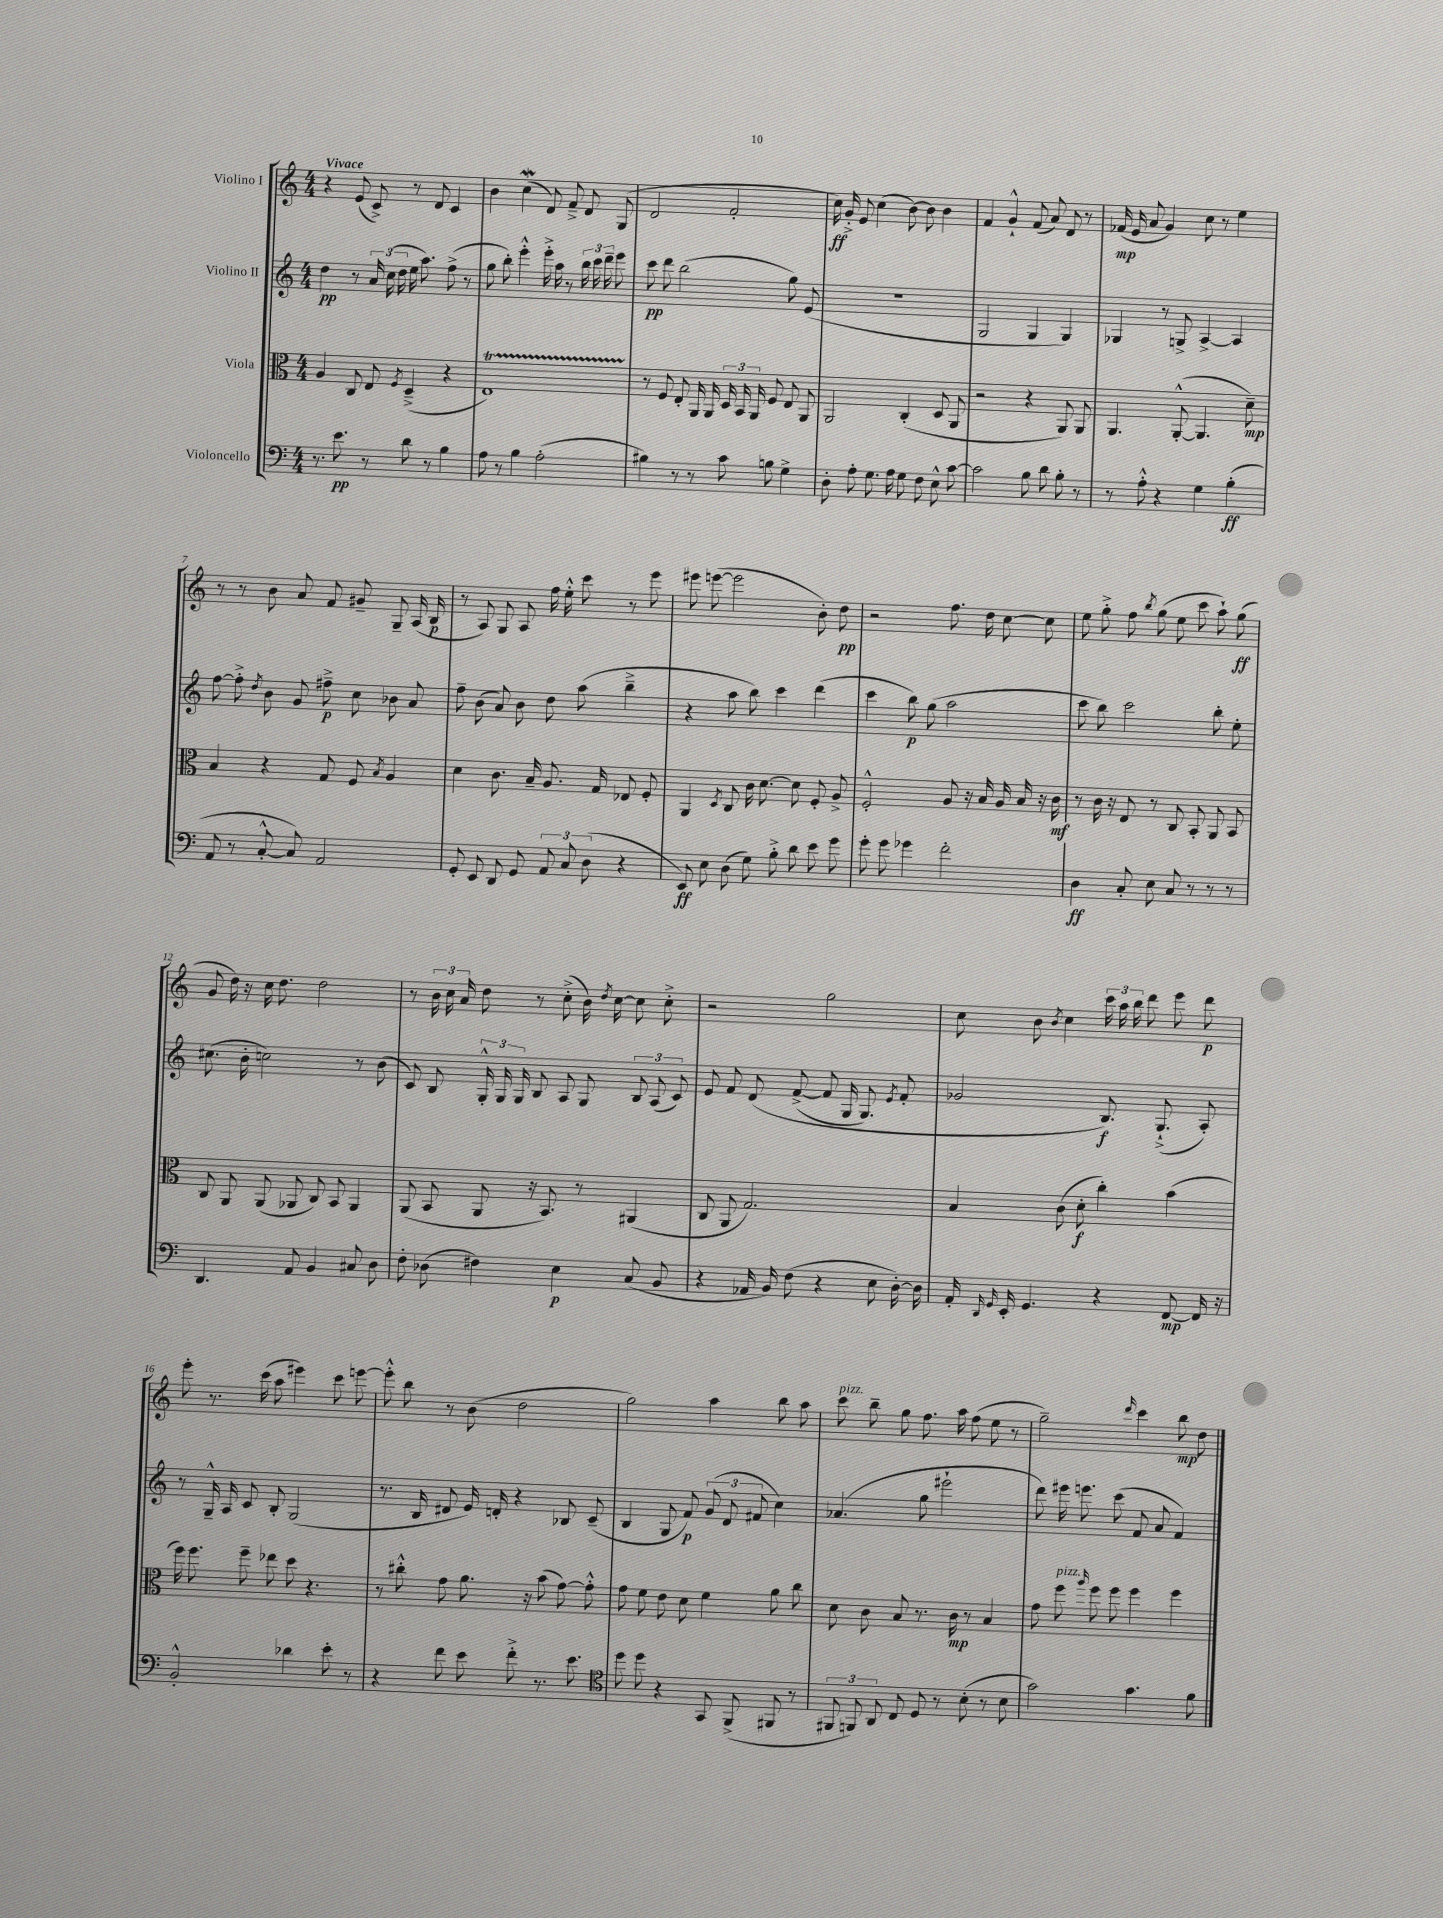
<<
\new StaffGroup <<
\new Staff = "s0" \with { instrumentName = "Violino I" } {
    \clef treble \key c \major \numericTimeSignature \time 4/4 \tempo "Vivace"
    \autoBeamOff r4 e'8( c'8->) r8 d'8 c'4 |
    b'4 c''4\mordent( d'8) f'8---> d'8 g8( |
    d'2 f'2-. |
    c''16\ff) g'16-.-> e'8 c''4( b'8~) b'8 b'4 |
    f'4 g'4-!-^ f'8( a'8) d'8 r8 |
    fes'16\mp( e'16 a'8 g'4) c''8 r8 e''4 |
    r8 r8 b'8 a'8 f'8 gis'8-- g8-- a16( b16\p |
    r8 a8) g8 a8 f''16 e''16-.-^ c'''8 r8 e'''8 |
    eis'''8 e'''8~( e'''2 b'8-.) d''8\pp |
    r2 f''8. d''16 c''8~ c''8 |
    e''8 g''8-.-> f''8 \acciaccatura { b''8 } g''8( e''8 c'''8 a''8-!) g''8\ff( |
    g'8 d''16) r16 c''16 d''8. d''2 |
    r8 \tuplet 3/2 { b'16 c''16 a'16 } d''8 r8 c''8-.->( b'16) \acciaccatura { d''8 } c''16~ c''8 c''8-.-> |
    r2 g''2 |
    c''8 b'8 \acciaccatura { b'8 } c''4 \tuplet 3/2 { c'''16 a''16 b''16 } d'''8 e'''8 d'''8\p |
    e'''8-. r8. c'''16( a''8 eis'''4) c'''8 e'''8~ |
    e'''8-.-^ b''8 r8 b'8( d''2 |
    g''2) a''4 b''8 a''8 |
    c'''8^\markup { \italic "pizz." } b''8-- g''8 f''8. a''16 f''8( e''8 r8 |
    g''2--) \grace { d'''16 } c'''4 b''8\mp d''8 \bar "|." |
}
\new Staff = "s1" \with { instrumentName = "Violino II" } {
    \clef treble \key c \major \numericTimeSignature \time 4/4
    \autoBeamOff d''4\pp r8 \tuplet 3/2 { a'16 c''16( d''16 } e''16 a''8.) f''8->( r8 |
    g''8 b''8-.) e'''4-.-^ e'''16-.-> a''16 r8 \tuplet 3/2 { b''16 c'''16 d'''16-- } e'''8 |
    c'''8\pp d'''8 b''2( g''8) e'8( |
    R1 |
    g2 g4 g4) |
    ges4 r8 g8-> a4~-> a4 |
    f''8~ f''8-.-> \acciaccatura { d''8 } b'8 g'8 fis''8--->\p c''8 bes'8 a'8 |
    f''8-- b'8( a'8) b'8 d''8 a''8( b''4---> |
    r4 a''8 b''8) c'''4 d'''4( |
    c'''4 b''8\p) g''8( a''2 |
    c'''8 b''8) c'''2 b''8-. e''8-. |
    cis''8.( b'16-. c''2) r8 b'8( |
    c'8) b8 \tuplet 3/2 { g16-.-^ g16 g16 } b8 a8 g8 \tuplet 3/2 { b8 a8( c'8) } |
    e'8 f'8 d'8\( f'8~->( f'8 g16 g8.) \acciaccatura { e'8 } f'8-. |
    ges'2 b8.\f\) g8.-!->( a8-.) |
    r8 g16---^ a16 c'8 b8-. g2( |
    r8. b16 dis'8 e'16) d'16-. r4 bes8 c'8--( |
    b4 g8 f'8\p) \tuplet 3/2 { g'8( d'8 fis'8 } c''4) |
    aes'4.( g''8 eis'''2-! |
    d'''8) eis'''16 e'''8. c'''8( f'8 a'8 f'4) \bar "|." |
}
\new Staff = "s2" \with { instrumentName = "Viola" } {
    \clef alto \key c \major \numericTimeSignature \time 4/4
    \autoBeamOff a4 c8 e8 \acciaccatura { f8 } d4--->( r4 |
    e1\startTrillSpan) |
    r8\stopTrillSpan f8 e8-. a,16 a,16 \tuplet 3/2 { d16 b,16 a,16 } f8 e8 a,8 |
    a,2 c4-.( d8 a,8 |
    r2 r4 a,8) a,8 |
    a,4. a,8~-.-^( a,4. d'8--\mp) |
    b4 r4 g8 f8 \acciaccatura { b8 } a4 |
    d'4 c'8. b16-- a8. g16 ees8 f8-. |
    a,4 \acciaccatura { d8 } c8 c'16 d'8.~ d'8 f8-. a8-> |
    f2-.-^ a8 r16 b16 a16 b16 r16 c'16\mf |
    r8 c'16 r16 e8 r8 c8 b,8-. a,8 b,8 |
    c8 a,8 a,8( aes,8 c8) b,8 aes,4 |
    a,8( b,8 a,8 r16 b,8.) r8 ais,4( |
    c8 a,8 g2.) |
    b4 c'8( d'8-.\f c''4-.) b'4( |
    f''16) f''8. f''8-- ees''8 d''8 r4. |
    r8 cis''8-.-^ g'8 a'8. r16 b'8( g'8~) g'8-.-^ |
    g'8 f'8 e'8 d'8 f'4 a'8 c''8 |
    d'8 c'8 b8 r8. c'16\mp r8 b4 |
    g'8 f''8^\markup { \italic "pizz." } \grace { a''16 } f''8 f''8 f''4 f''4 \bar "|." |
}
\new Staff = "s3" \with { instrumentName = "Violoncello" } {
    \clef bass \key c \major \numericTimeSignature \time 4/4
    \autoBeamOff r8. e'8.\pp r8 d'8 r8 b4 |
    a8 r8 b4 a2-.( |
    bis4) r8 r8 c'8 b8 g4-> |
    d8-. a8-. g8. a16 g8 f8 e8-^ c'8~ |
    c'2 b8 d'8 b8-. r8 |
    r8 a8-.-^ r4 g4 b4-.\ff( |
    a,8 r8 c8~-.-^ c8) a,2 |
    g,8-. e,8 d,8 g,8 \tuplet 3/2 { a,8 c8 d8( } r4 |
    e,8\ff) e8 d8( g8) b8-.-> d'8 e'8 g'8 |
    g'8-. g'8 ges'4 f'2-. |
    d4\ff c8-. e8 c8 r8 r8 r8 |
    d,4. a,8 b,4 cis8 d8 |
    f8-. des8( fis4) e4\p c8( b,8 |
    r4 aes,16 b,16) f8( r4 e8 d16~-.) d16 |
    a,16-. \grace { d,16 g,16 } e,16-. g,4. r4 f,8~\mp f,16 r16 |
    b,2-.-^ des'4 e'8-. r8 |
    r4 f'8 e'8 f'8-.-> r8. e'8. |
    \clef tenor d''8 d''8 r4 g,8 f,8->( fis,8 r8 |
    \tuplet 3/2 { fis,8 f,8) a,8 } c8 d8 r8 b8-.( r8 b8 |
    g'2) g'4. f'8 \bar "|." |
}
>>
>>
